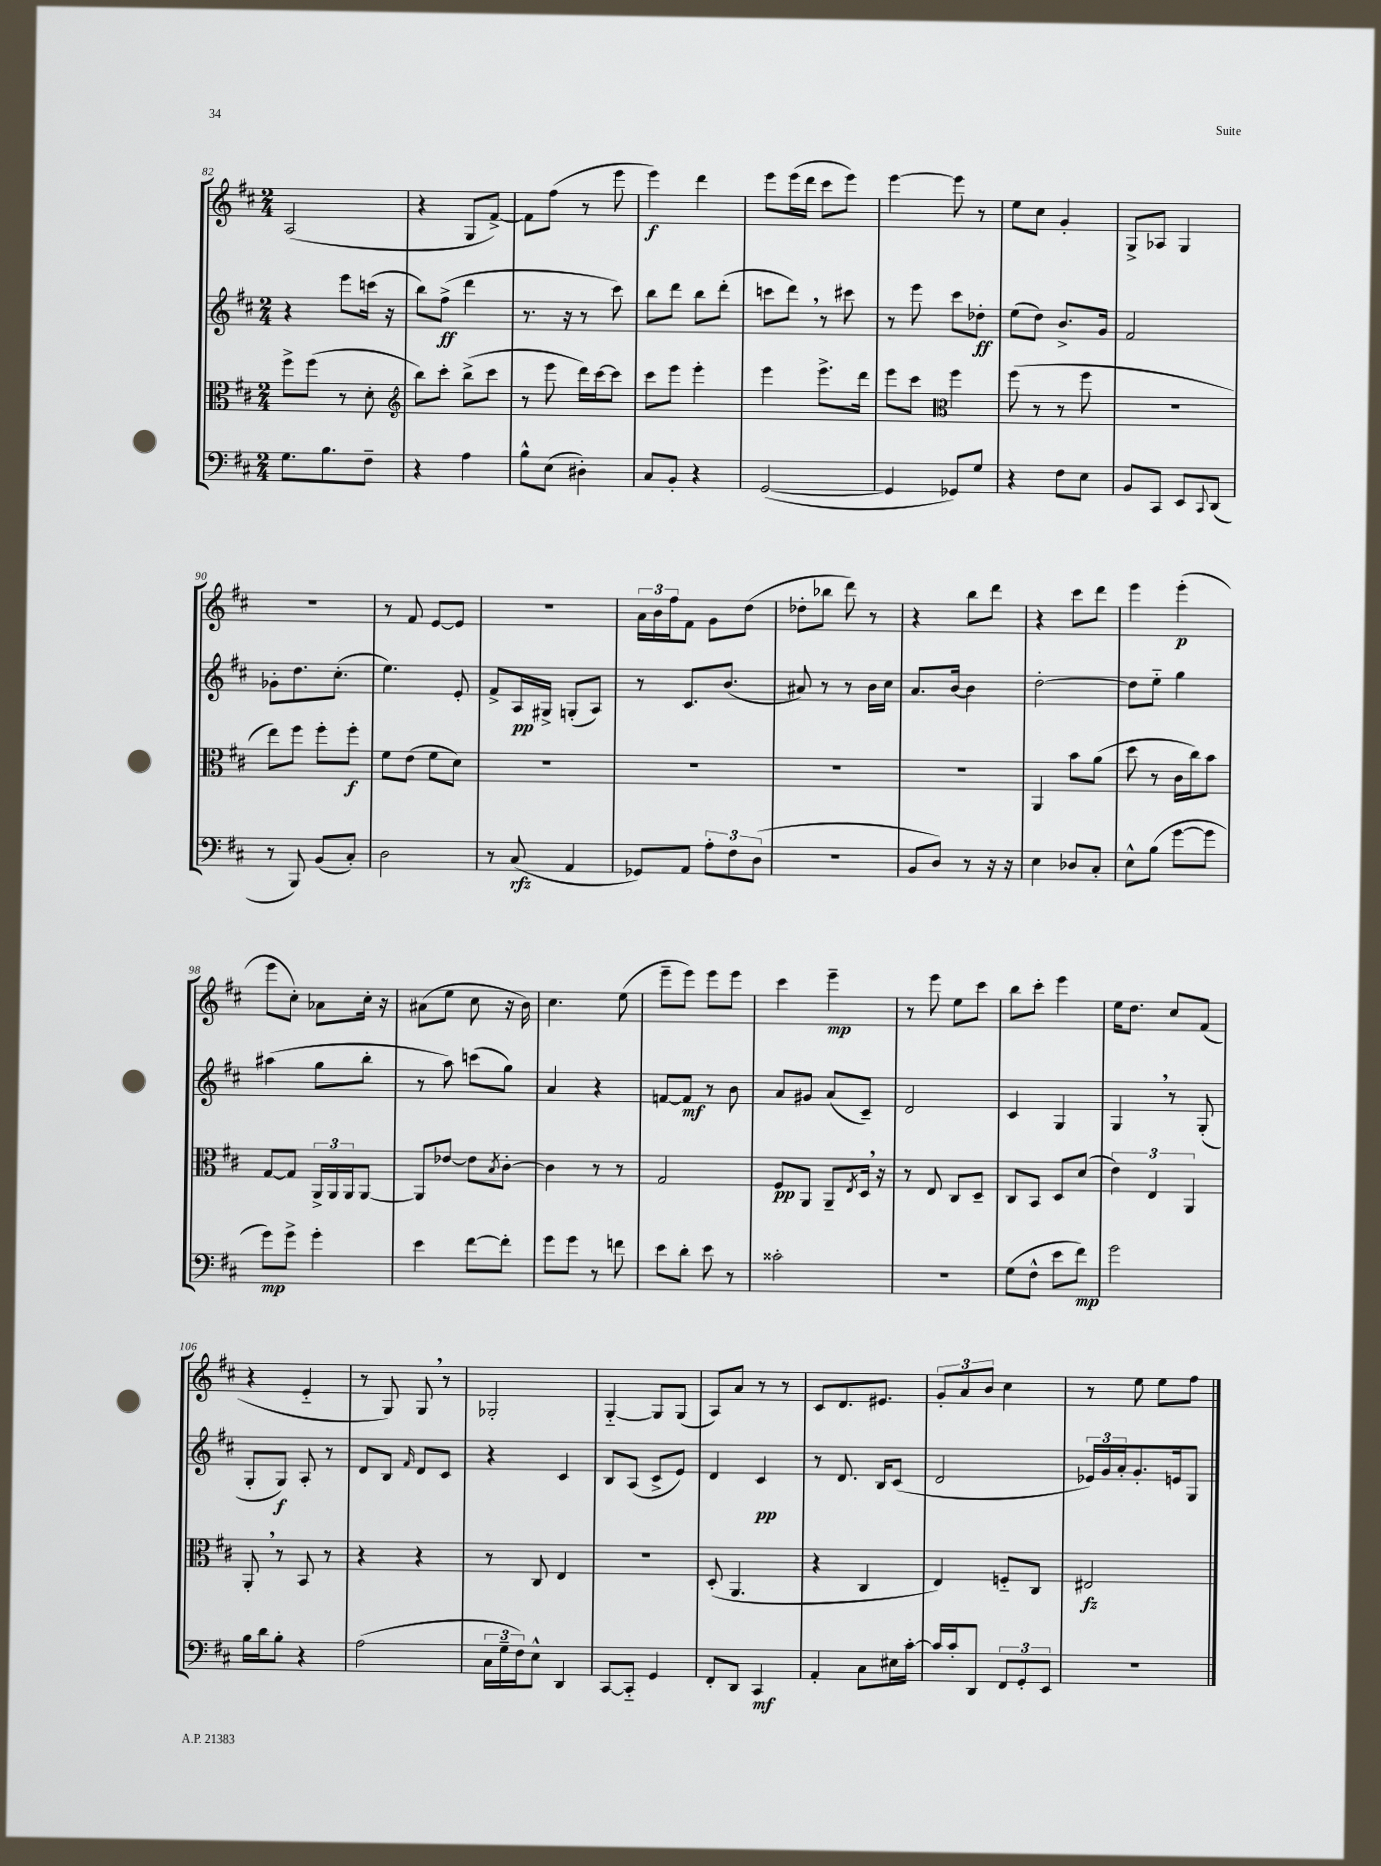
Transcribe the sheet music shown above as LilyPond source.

<<
\new StaffGroup <<
\new Staff = "s0" {
    \clef treble \key d \major \numericTimeSignature \time 2/4
    a2( |
    r4 g8 fis'8~->) |
    fis'8 fis''8( r8 e'''8 |
    e'''4\f) d'''4 |
    e'''8 e'''16( d'''16 cis'''8 e'''8) |
    e'''4~ e'''8 r8 |
    e''8 cis''8 g'4-. |
    g8-> aes8 g4 |
    R2 |
    r8 fis'8 e'8~ e'8 |
    R2 |
    \tuplet 3/2 { a'16 b'16 fis''16 } fis'8 g'8 d''8( |
    des''8-. bes''8 d'''8) r8 |
    r4 b''8 d'''8 |
    r4 cis'''8 d'''8 |
    e'''4 e'''4-.\p( |
    e'''8 cis''8-.) aes'8 cis''16-. r16 |
    ais'8( e''8 cis''8 r16 b'16) |
    cis''4. e''8( |
    e'''8-- e'''8) e'''8 e'''8 |
    cis'''4 e'''4--\mp |
    r8 e'''8 e''8 cis'''8 |
    b''8 cis'''8-. e'''4 |
    e''16 d''8. cis''8 fis'8( |
    r4 e'4-_ |
    r8 g8) g8 \breathe r8 |
    ges2-. |
    g4~-_ g8 g8( |
    a8) a'8 r8 r8 |
    cis'8 d'8. eis'8. |
    \tuplet 3/2 { g'8-. a'8 b'8 } cis''4 |
    r8 e''8 e''8 fis''8 \bar "|." |
}
\new Staff = "s1" {
    \clef treble \key d \major \numericTimeSignature \time 2/4
    r4 e'''8 c'''16( r16 |
    b''8) fis''8->\ff( d'''4 |
    r8. r16 r8 cis'''8) |
    b''8 d'''8 b''8 d'''8-.( |
    c'''8 d'''8) \breathe r8 cis'''8 |
    r8 e'''8 cis'''8 des''8-.\ff |
    e''8( d''8) b'8.-> g'16 |
    fis'2 |
    ges'8-. d''8. cis''8.-.( |
    e''4.) e'8-. |
    fis'8-> a16\pp gis16-> g8-.( a8) |
    r8 cis'8. b'8.( |
    ais'8) r8 r8 b'16 cis''16 |
    a'8. b'16~ b'4 |
    d''2~-. |
    d''8 e''8-_ g''4 |
    ais''4( g''8 b''8-. |
    r8 a''8) c'''8( g''8) |
    a'4 r4 |
    f'8~ f'8\mf r8 b'8 |
    a'8 gis'8 a'8( cis'8--) |
    d'2 |
    cis'4 g4 |
    g4 \breathe r8 g8-.( |
    g8-. g8\f) a8-. r8 |
    d'8 b8 \grace { fis'16 } d'8 cis'8 |
    r4 cis'4 |
    b8 a8( cis'8-> e'8) |
    d'4 cis'4\pp |
    r8 d'8. b16 cis'8( |
    d'2 |
    \tuplet 3/2 { ees'16) g'16 a'16-. } g'8.-. e'16 g8 \bar "|." |
}
\new Staff = "s2" {
    \clef alto \key d \major \numericTimeSignature \time 2/4
    fis''8-> fis''8( r8 d'8-. |
    \clef treble b''8) cis'''8-. b''8->( cis'''8 |
    r8 e'''8 d'''16) cis'''16~ cis'''8 |
    cis'''8 e'''8 e'''4-. |
    e'''4 e'''8.-> d'''16 |
    e'''8 cis'''8 \clef alto fis''4 |
    fis''8( r8 r8 fis''8 |
    R2 |
    e''8) fis''8 fis''8-. fis''8-.\f |
    fis'8 e'8( fis'8 d'8) |
    R2 |
    R2 |
    R2 |
    R2 |
    a,4 b'8 a'8( |
    d''8 r8 cis'16 cis''16) b'8 |
    g8~ g8 \tuplet 3/2 { a,16-> a,16 a,16 } a,8~ |
    a,8 ees'8~ ees'8 \acciaccatura { b8 } cis'8~-. |
    cis'4 r8 r8 |
    g2 |
    fis8\pp a,8 a,8-- \acciaccatura { e8 } d16 \breathe r16 |
    r8 e8 cis8 d8-- |
    cis8 b,8 d8 d'8( |
    \tuplet 3/2 { e'4) e4 a,4 } |
    a,8-. \breathe r8 b,8 r8 |
    r4 r4 |
    r8 cis8 e4 |
    r2 |
    d8-.( a,4. |
    r4 cis4 |
    e4) f8-_ cis8 |
    eis2\fz \bar "|." |
}
\new Staff = "s3" {
    \clef bass \key d \major \numericTimeSignature \time 2/4
    g8. b8. fis8-- |
    r4 a4 |
    b8-^ e8( dis4-.) |
    cis8 b,8-. r4 |
    g,2~( |
    g,4 ges,8) g8 |
    r4 fis8 e8 |
    b,8 cis,8 e,8 \appoggiatura { cis,8 } d,8( |
    r8 b,,8) b,8( cis8-.) |
    d2 |
    r8 cis8\rfz( a,4 |
    ges,8) a,8 \tuplet 3/2 { a8-. fis8 d8( } |
    R2 |
    b,8 d8) r8 r16 r16 |
    e4 des8 cis8-. |
    e8-^ b8( g'8~ g'8 |
    g'8\mp) g'8-> g'4-. |
    e'4 fis'8~ fis'8-. |
    g'8 g'8 r8 f'8 |
    e'8 d'8-. e'8 r8 |
    cisis'2-. |
    R2 |
    g8( fis8-^ e'8 fis'8\mp) |
    g'2 |
    b16 d'16 b8-. r4 |
    a2( |
    \tuplet 3/2 { cis16 g16-- fis16) } e8-^ d,4 |
    cis,8~ cis,8-_ g,4 |
    fis,8-. d,8 cis,4\mf |
    a,4-. cis8 eis16 cis'16~-. |
    cis'16 cis'16-. d,8 \tuplet 3/2 { fis,8 g,8-. e,8 } |
    R2 \bar "|." |
}
>>
>>
\layout { \context { \Score currentBarNumber = #82 } }
